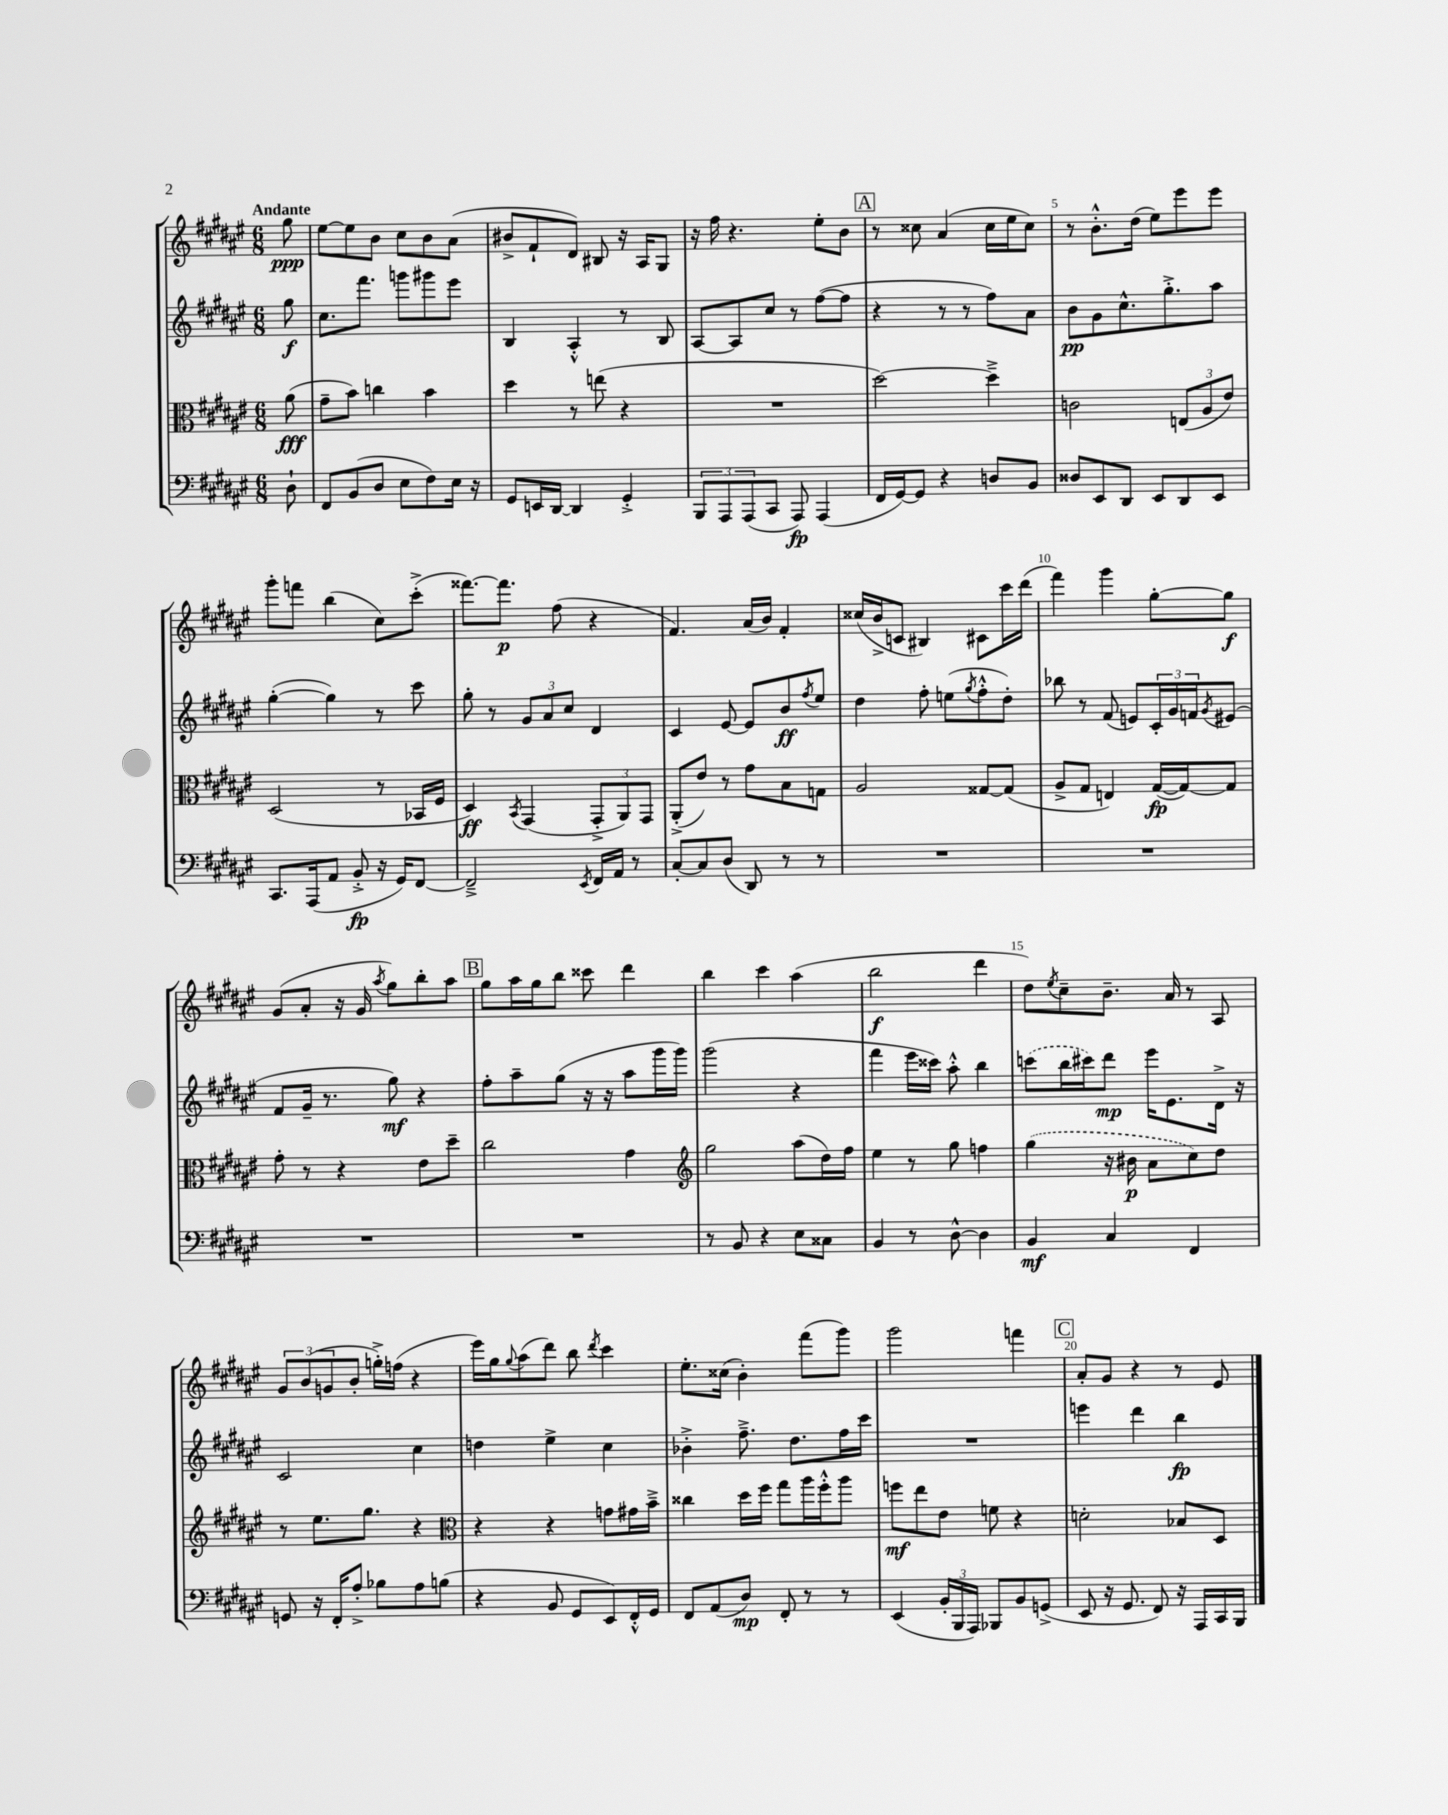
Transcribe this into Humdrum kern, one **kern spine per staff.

**kern	**kern	**kern	**kern
*staff4	*staff3	*staff2	*staff1
*clefF4	*clefC3	*clefG2	*clefG2
*k[f#c#g#d#a#e#]	*k[f#c#g#d#a#e#]	*k[f#c#g#d#a#e#]	*k[f#c#g#d#a#e#]
*M6/8	*M6/8	*M6/8	*M6/8
8D#`	(8a#	8gg#	8gg#
=	=	=	=
8FF#	8g#~	8.cc#	[8ee#
(8BB	8b)	.	8ee#]
.	.	8.fff#	.
8D#	4cc	.	8b
8E#	.	8ggg	8cc#
8F#)	4b	8ggg#	8b
16E#	.	8eee#	(8a#
16r	.	.	.
=	=	=	=
8GG#	4dd#	4B	8b#^
16EE	.	.	8f#`
[16DD#	.	.	.
4DD#]	8r	4A#'^^	8d#)
.	(8ee	.	8B#
4GG#'^	4r	8r	16r
.	.	.	16A#
.	.	8B	8G#
=	=	=	=
12BBB	2.r	[8A#	16r
.	.	.	16ff#
12AAA#	.	.	.
.	.	8A#]	4.r
(12AAA#	.	.	.
8CC#	.	8cc#	.
8AAA#)	.	8r	.
(4AAA#	.	([8ff#	8ee#'
.	.	8ff#]	8b
=	=	=	=
16FF#	[2dd#)	4r	8r
[16GG#)	.	.	.
8GG#]	.	.	8cc##
4r	.	8r	(4a#
.	.	8r	.
8D	4dd#~^]	8ff#)	16cc##
.	.	.	16ee#
8BB	.	8a#	8cc##)
=	=	=	=
8D##	2c	8b	8r
8EE#	.	8g#	8.b'^^
8DD#	.	8.cc#^^	.
.	.	.	(16dd#
8EE#	.	.	8ee#)
.	.	8.gg#'^	.
8DD#	(12E	.	8eee#
.	12A#	.	.
8EE#	.	8aa#	8eee#
.	12e#)	.	.
=	=	=	=
8.CC#	(2D#	([4gg#'	8ggg#'
.	.	.	8fff
(16AAA#	.	.	.
8AA#	.	4gg#])	(4bb
8BB'^	.	.	.
16r	8r	8r	8cc#)
16GG#)	.	.	.
[8FF#	16BB-	8ccc#	(8ccc#'^
.	16F#	.	.
=	=	=	=
2FF#~^]	4D#)	8gg#'	[8.fff##)
.	.	8r	.
.	.	.	8.fff##]
.	8qBB	.	.
.	(4GG#	12g#	.
.	.	12a#	.
.	.	.	(8ff#
.	.	12cc#	.
8qEE#	.	.	.
16FF#	12GG#'^	4d#	4r
16AA#	.	.	.
.	12AA#)	.	.
8r	.	.	.
.	12GG#	.	.
=	=	=	=
[8C#'	(8AA#'^	4c#	4.f#)
8C#]	8e#)	.	.
(8D#	8r	[8e#	.
8DD#)	8g#	8e#]	(16a#
.	.	.	16b)
8r	8B	8b	4f#'
.	.	8qff#	.
8r	8G	8ee#	.
=	=	=	=
2.r	2A#	4dd#	(16cc##
.	.	.	16b^
.	.	.	8c
.	.	8ff#'	4B#)
.	.	(8ee	.
.	.	8qgg#	.
.	[8G##	8ff#'^^	8c#
.	(8G##]	8dd#')	16ccc#
.	.	.	(16ddd#
=	=	=	=
2.r	8A#^	8bb-	4fff#)
.	8G#	8r	.
.	4E)	(8f#	4ggg#
.	.	8e)	.
.	([16G#	24c#'	[8gg#'
.	.	24g#	.
.	16G#_)	.	.
.	.	24f	.
.	.	8qg#	.
.	8G#]	(8e#	8gg#]
=	=	=	=
2.r	8g#'	8f#	(8g#
.	8r	16g#~	8a#'
.	.	8.r	.
.	4r	.	16r
.	.	.	16g#
.	.	.	8qaa#
.	.	8gg#)	8gg#)
.	8e#	4r	8bb'
.	8dd#~	.	8aa#
=	=	=	=
2.r	2cc#	8ff#'	8gg#
.	.	8aa#~	16aa#
.	.	.	16gg#
.	.	(8gg#	8bb
.	.	16r	8ccc##
.	.	16r	.
.	4g#	8aa#	4ddd#
.	.	16ggg#	.
.	.	16ggg#)	.
=	=	=	=
*	*clefG2	*	*
8r	2gg#	(2ggg#	4bb
8BB	.	.	.
4r	.	.	4ccc#
8E#	(8aa#	4r	(4aa#
8C##	16dd#)	.	.
.	16ff#	.	.
=	=	=	=
4BB	4ee#	4fff#	2bb
8r	8r	16eee#	.
.	.	16ccc##)	.
[8D#^^	8gg#	8aa#'^^	.
4D#]	4ff	4bb	4ddd#
=	=	=	=
4BB	(4gg#	(8ccc	8dd#)
.	.	.	8qee#
.	.	16bb	8cc#~
.	.	16ccc#)	.
4C#	16r	8ddd#	8.b~
.	16b#	.	.
.	8a#	16eee#	.
.	.	8.e#	16a#
4FF#	8cc#)	.	8r
.	8dd#	16d#^	8A#
.	.	16r	.
=	=	=	=
8GG	8r	2c#	12g#
.	.	.	(12b
16r	8.ee#	.	.
.	.	.	12g
16FF#'	.	.	.
8A#'^	.	.	8b'
.	8.gg#	.	.
8B-	.	.	16gg'^)
.	.	.	(16ff
8A#	4r	4cc#	4r
(8B	.	.	.
=	=	=	=
*	*clefC3	*	*
4r	4r	4dd	16eee#)
.	.	.	16gg#
.	.	.	8qqgg#
.	.	.	(8aa#
8BB	4r	4ee#^	8ddd#)
8GG#	.	.	8bb
.	.	.	8qddd#
8EE#)	8g	4cc#	4ccc#
16FF#'^^	16g#	.	.
16GG#	16b~^	.	.
=	=	=	=
8FF#	4cc##	4b-'^	8.ee#'
(8AA#	.	.	.
.	.	.	(16cc##
8D#)	16dd#	8.ff#~^	4b')
.	16ff#	.	.
8FF#'	8gg#	.	.
.	.	8.dd#	.
8r	16aa#	.	(8fff#
.	16ff#'^^	.	.
8r	8aa#	16ff#	8ggg#)
.	.	16ccc#	.
=	=	=	=
(4EE#	8ff	2.r	2ggg#
.	8ee#	.	.
24BB'	8e#	.	.
24BBB	.	.	.
24AAA#)	.	.	.
8BBB-	8f	.	.
8BB	4r	.	4fff
(8GG^	.	.	.
=	=	=	=
8EE#	2d'	4eee	8a#'
16r	.	.	8g#
8.GG#	.	.	.
.	.	4ddd#	4r
8FF#)	.	.	.
16r	8B-	4bb	8r
16AAA#	.	.	.
16CC#	8D#	.	8e#
16BBB	.	.	.
==	==	==	==
*-	*-	*-	*-
